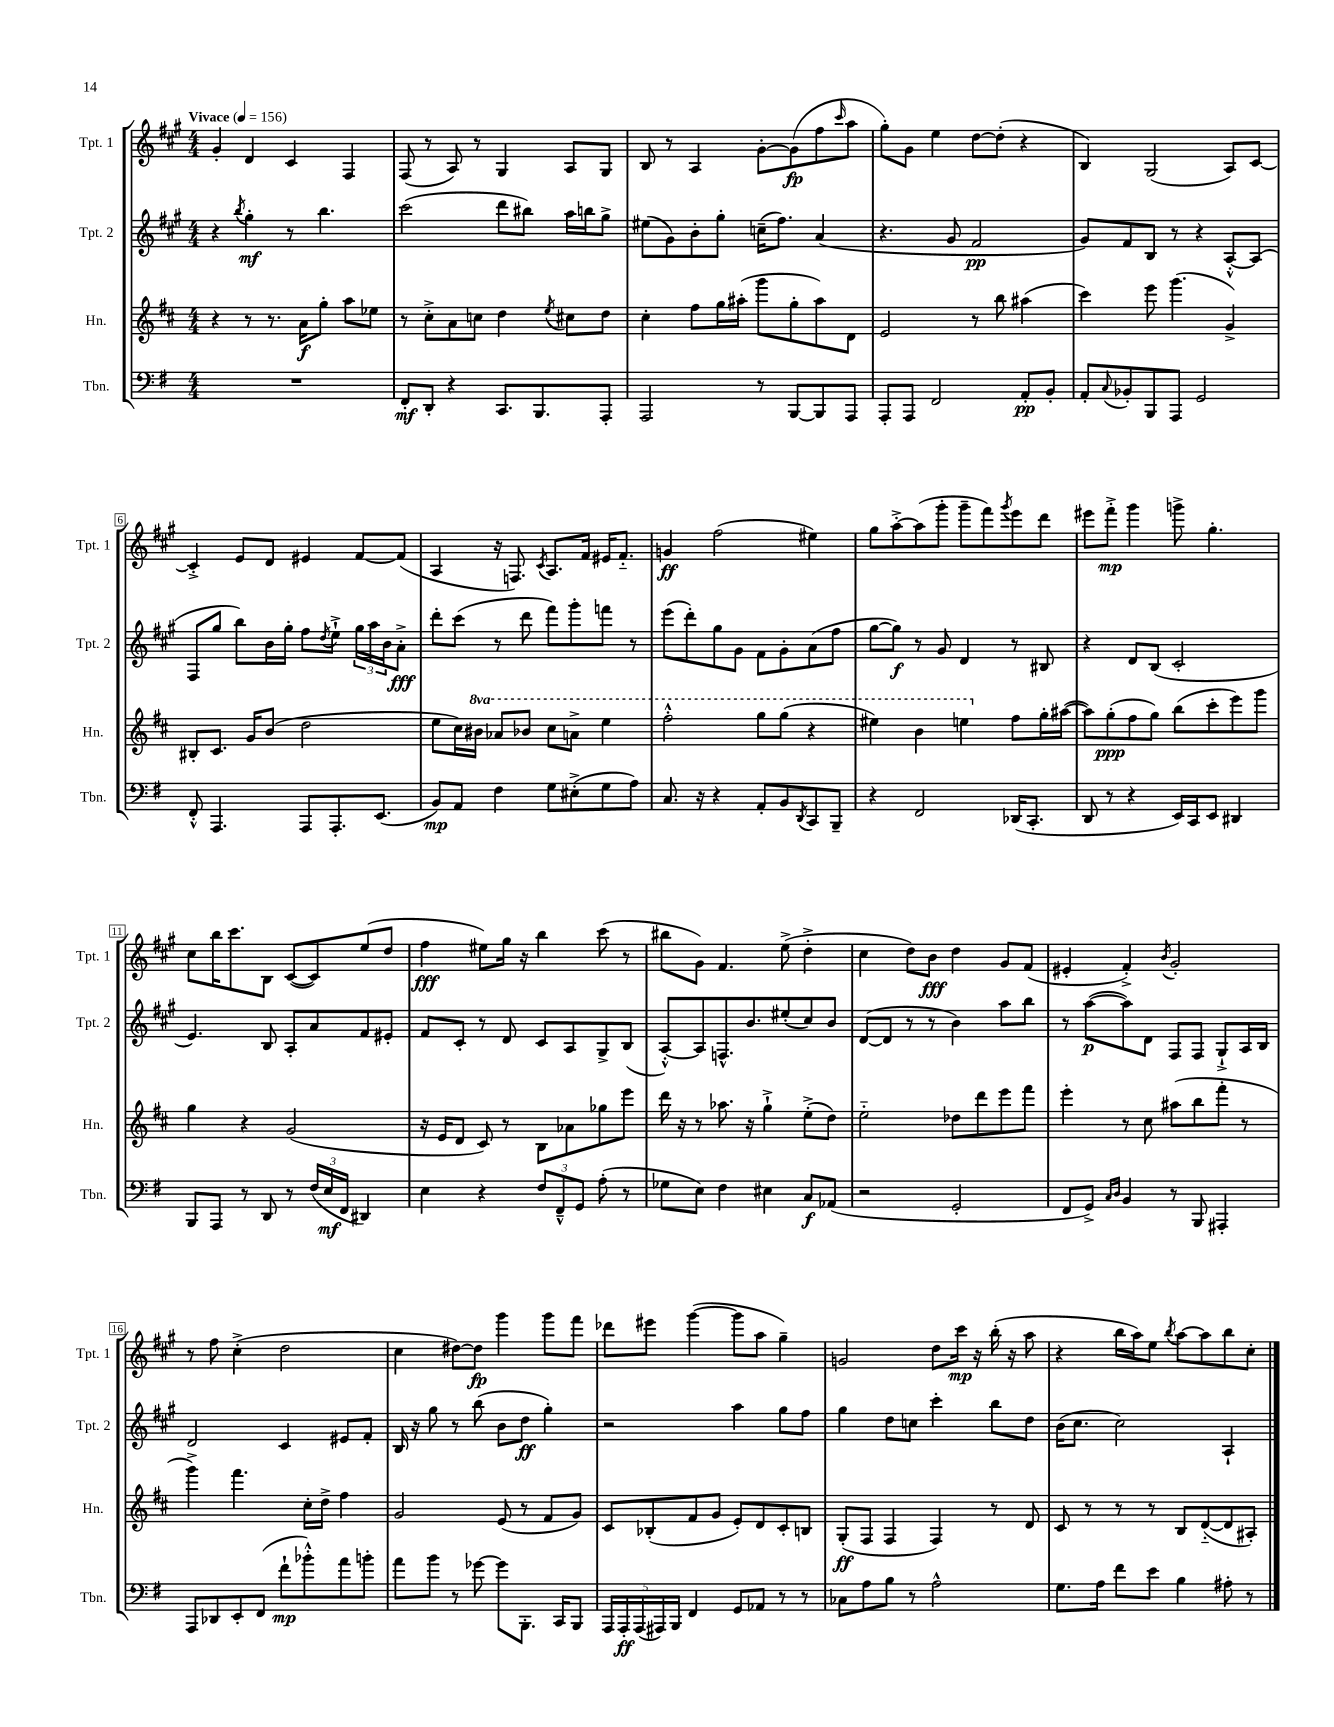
<<
\new StaffGroup <<
\new Staff = "s0" \with { instrumentName = "Tpt. 1" shortInstrumentName = "Tpt. 1" } {
    \clef treble \key a \major \numericTimeSignature \time 4/4 \tempo "Vivace" 4 = 156
    gis'4-. d'4 cis'4 fis4 |
    fis8( r8 a8) r8 gis4 a8 gis8 |
    b8 r8 a4 gis'8~-. gis'8\fp( fis''8 \grace { cis'''16 } a''8 |
    gis''8-.) gis'8 e''4 d''8~ d''8-.( r4 |
    b4) gis2( a8) cis'8~ |
    cis'4-.-> e'8 d'8 eis'4 fis'8~ fis'8( |
    a4 r16 f8.) \acciaccatura { cis'8 } a8. fis'16 eis'16 fis'8.-_ |
    g'4\ff fis''2( eis''4) |
    gis''8 a''8~-.-> a''8( gis'''8-. gis'''8-- fis'''8) \acciaccatura { gis'''8 } e'''8 d'''8 |
    eis'''8 fis'''8-.->\mp gis'''4 g'''8-> gis''4.-. |
    cis''8 b''16 cis'''8. b8 cis'8~( cis'8) e''8( d''8 |
    fis''4\fff eis''8) gis''16 r16 b''4 cis'''8( r8 |
    bis''8 gis'8) fis'4. e''8->( d''4-.-> |
    cis''4 d''8) b'8\fff d''4 gis'8 fis'8( |
    eis'4-. fis'4-.->) \acciaccatura { b'8 } gis'2-. |
    r8 fis''8 cis''4-.->( d''2 |
    cis''4 dis''8~) dis''8\fp gis'''4 gis'''8 fis'''8 |
    des'''8 eis'''8 gis'''4~( gis'''8 a''8 gis''4--) |
    g'2 d''8 cis'''16\mp r16 b''16-.( r16 a''8 |
    r4 b''16 a''16) e''8 \acciaccatura { b''8 } a''8~ a''8 b''8 cis''8-. \bar "|." |
}
\new Staff = "s1" \with { instrumentName = "Tpt. 2" shortInstrumentName = "Tpt. 2" } {
    \clef treble \key a \major \numericTimeSignature \time 4/4
    r4 \acciaccatura { b''8 } gis''4-.\mf r8 b''4. |
    cis'''2( d'''8 bis''8) a''16 b''16 gis''8-> |
    eis''8( gis'8) b'8-. gis''8-. c''16--( fis''8.) a'4( |
    r4. gis'8 fis'2\pp |
    gis'8) fis'8 b8 r8 r4 a8~-.-^ a8( |
    fis8 gis''8 b''8) b'16 gis''16-. fis''8 \acciaccatura { d''8 } e''8-!-> \tuplet 3/2 { gis''16 a''16 b'16 } a'8-.->\fff |
    d'''8-. cis'''8( r8 d'''8 fis'''8) gis'''8-. f'''8 r8 |
    e'''8( d'''8-.) gis''8 gis'8 fis'8 gis'8-. a'8( fis''8 |
    gis''8~ gis''8\f) r8 gis'8 d'4 r8 bis8 |
    r4 d'8 b8( cis'2-. |
    e'4.) b8 a8-. a'8 fis'8 eis'8-. |
    fis'8 cis'8-. r8 d'8 cis'8 a8 gis8-> b8( |
    a8~-.-^) a8 f8.-^ b'8. eis''8-.( cis''8) b'8 |
    d'8~( d'8 r8 r8 b'4) a''8 b''8 |
    r8 a''8~\p( a''8) d'8 fis8 fis8 gis8-!-> a16 b16 |
    d'2 cis'4 eis'8 fis'8-. |
    b16 r16 gis''8 r8 b''8( b'8 d''8\ff gis''4-.) |
    r2 a''4 gis''8 fis''8 |
    gis''4 d''8 c''8 cis'''4-. b''8 d''8 |
    b'16( cis''8. cis''2) a4-! \bar "|." |
}
\new Staff = "s2" \with { instrumentName = "Hn." shortInstrumentName = "Hn." } {
    \clef treble \key d \major \numericTimeSignature \time 4/4 \set Staff.ottavationMarkups = #ottavation-simple-ordinals
    r4 r8 r8. a'16\f g''8-. a''8 ees''8 |
    r8 cis''8-.-> a'8 c''8 d''4 \acciaccatura { e''8 } cis''8 d''8 |
    cis''4-. fis''8 g''16 ais''16-.( g'''8 g''8-. ais''8) d'8 |
    e'2 r8 b''8 ais''4( |
    cis'''4) e'''8 g'''4.( g'4->) |
    bis8-. cis'8. g'16 b'8( d''2 |
    e''8 cis''16) \ottava #1 bis''16 aes''8 bes''8 cis'''8 a''8-> e'''4 |
    fis'''2-.-^ g'''8 g'''8( r4 |
    eis'''4) b''4 e'''4 \ottava #0 fis''8 g''16-. ais''16~( |
    ais''8) g''8-.\ppp( fis''8 g''8) b''8( cis'''8-. e'''8) g'''8 |
    g''4 r4 g'2( |
    r16 e'16 d'8 cis'8) r8 b8 aes'8 ges''8 e'''8 |
    d'''16 r16 r8 aes''8. r16 g''4-!-> e''8-.->( d''8) |
    e''2-_ des''8 d'''8 e'''8 fis'''8 |
    e'''4-. r8 cis''8 ais''8( b''8 fis'''8-. r8 |
    g'''4->) fis'''4. cis''16-. d''16-> fis''4 |
    g'2 e'8( r8 fis'8 g'8) |
    cis'8 bes8-.( fis'8 g'8 e'8-.) d'8 cis'8-. b8 |
    g8-.\ff( fis8 fis4 fis4) r8 d'8 |
    cis'8 r8 r8 r8 b8 d'8~-_( d'8 ais8-.) \bar "|." |
}
\new Staff = "s3" \with { instrumentName = "Tbn." shortInstrumentName = "Tbn." } {
    \clef bass \key g \major \numericTimeSignature \time 4/4
    R1 |
    fis,8-.\mf d,8-. r4 c,8. b,,8. a,,8-. |
    a,,2 r8 b,,8~ b,,8 a,,8 |
    a,,8-. a,,8 fis,2 a,8-.\pp b,8-. |
    a,8-. \appoggiatura { c8 } bes,8-. b,,8 a,,8 g,2 |
    fis,8-.-^ a,,4. a,,8 a,,8.-. e,8.( |
    b,8\mp) a,8 fis4 g8 eis8-.->( g8 a8) |
    c8. r16 r4 a,8-. b,8 \acciaccatura { d,8 } c,8 b,,8-- |
    r4 fis,2 des,16( c,8.-. |
    d,8 r8 r4 e,16) c,16 e,8 dis,4 |
    b,,8 a,,8 r8 d,8 r8 \tuplet 3/2 { fis16( e16\mf fis,16 } dis,4) |
    e4 r4 \tuplet 3/2 { fis8 fis,8---^ g,8 } a8-.( r8 |
    ges8 e8) fis4 eis4 c8\f aes,8( |
    r2 g,2-. |
    fis,8 g,8->) \grace { c16 d16 } b,4 r8 b,,8 ais,,4-. |
    a,,8 des,8 e,8-. fis,8( fis'8-!\mp bes'8-.-^) a'8 b'8-. |
    a'8 b'8 r8 ges'8~ ges'8 b,,8.-. c,16 b,,8 |
    \tuplet 5/4 { a,,16 a,,16-.\ff a,,16( ais,,16) b,,16 } fis,4 g,8 aes,8 r8 r8 |
    ces8 a8 b8 r8 a2-^ |
    g8. a16 fis'8 e'8 b4 ais8-. r8 \bar "|." |
}
>>
>>
\layout { \context { \Score \override BarNumber.stencil = #(make-stencil-boxer 0.1 0.3 ly:text-interface::print) } }
